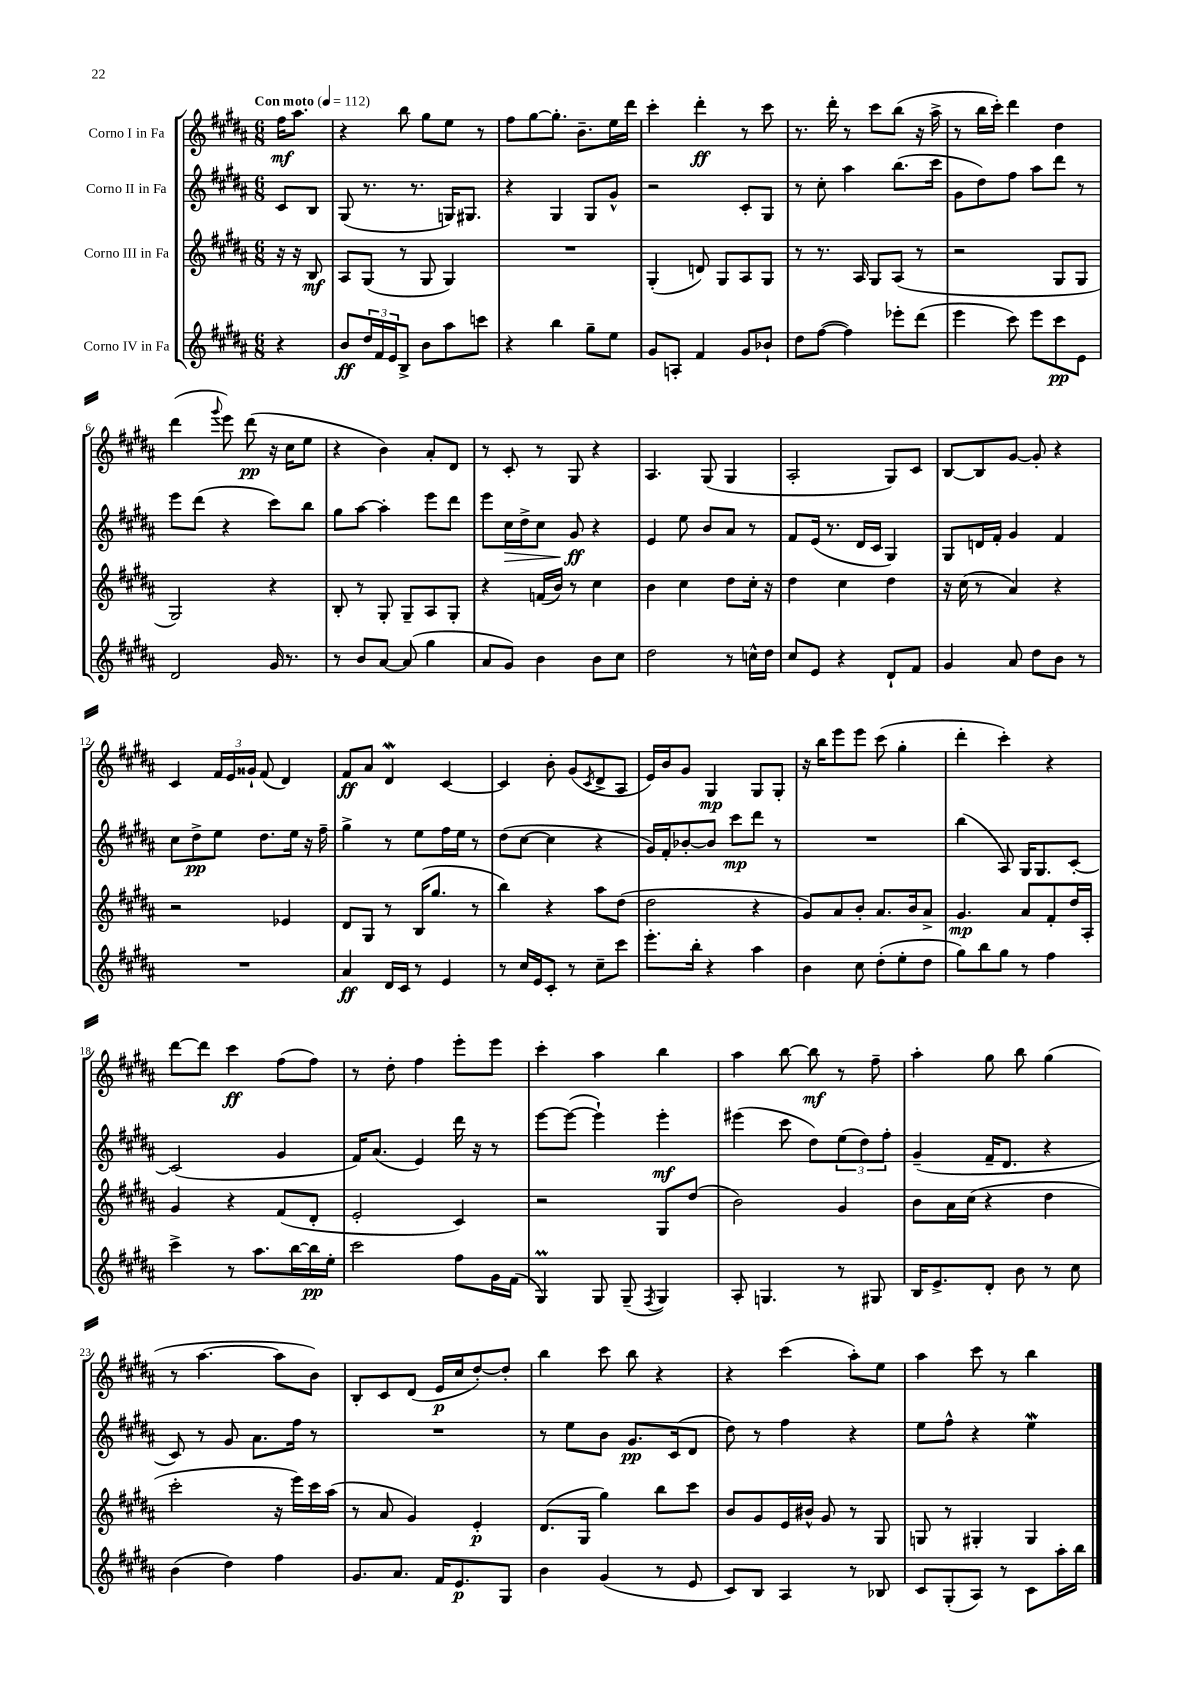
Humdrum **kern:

**kern	**kern	**kern	**kern
*staff4	*staff3	*staff2	*staff1
*clefG2	*clefG2	*clefG2	*clefG2
*k[f#c#g#d#a#]	*k[f#c#g#d#a#]	*k[f#c#g#d#a#]	*k[f#c#g#d#a#]
*M6/8	*M6/8	*M6/8	*M6/8
*MM112	*MM112	*MM112	*MM112
4r	16r	8c#	16ff#
.	16r	.	8.aa#
.	8B	8B	.
=	=	=	=
8b	8A#	(8G#	4r
24dd#	(8G#	8.r	.
24f#	.	.	.
24e	.	.	.
8B^	8r	.	8bb
.	.	8.r	.
8b	8G#	.	8gg#
8aa#	4G#)	16G)	8ee
.	.	8.G#	.
8ccc	.	.	8r
=	=	=	=
4r	2.r	4r	8ff#
.	.	.	[8gg#
4bb	.	4G#	8.gg#']
.	.	.	8.b~
8gg#~	.	8G#	.
8ee	.	8g#^^	16ee
.	.	.	16ddd#
=	=	=	=
8g#	(4G#'	2r	4ccc#'
8A'	.	.	.
4f#	8d)	.	4ddd#'
.	8G#	.	.
8g#	8A#	8c#'	8r
8b-`	8G#	8G#	8ccc#
=	=	=	=
8dd#	8r	8r	8.r
([8ff#	8.r	8cc#'	.
.	.	.	16ddd#'
4ff#])	.	4aa#	8r
.	16A#	.	.
.	8G#	.	8ccc#
8eee-'	(8A#	(8.bb	(8bb
(8ddd#	8r	.	16r
.	.	16ccc#	16aa#^
=	=	=	=
4eee	2r	8g#	8r
.	.	8dd#)	16bb
.	.	.	16ccc#')
8ccc#)	.	8ff#	4ddd#
8eee	.	8aa#	.
8ccc#	8G#	8ddd#	4dd#
8e	8G#	8r	.
=	=	=	=
2d#	2G#)	8eee	(4ddd#
.	.	(8ddd#	.
.	.	.	8qqggg#
.	.	4r	8eee)
.	.	.	(8ddd#
16g#	4r	8ccc#)	16r
8.r	.	.	16cc#
.	.	8bb	8ee
=	=	=	=
8r	8B'	8gg#	4r
8b	8r	[8aa#	.
[8a#	8G#'	4aa#']	4b)
(8a#]	8G#~	.	.
4gg#	8A#	8eee	8a#'
.	8G#'	8ddd#	8d#
=	=	=	=
8a#	4r	8eee	8r
8g#)	.	16cc#	8c#'
.	.	16dd#^	.
4b	(16f	8cc#	8r
.	16b)	.	.
.	8r	8g#	8G#
8b	4cc#	4r	4r
8cc#	.	.	.
=	=	=	=
2dd#	4b	4e	4.A#
.	4cc#	8ee	.
.	.	8b	(8G#
8r	8dd#	8a#	4G#
16cc^^	16cc#'	8r	.
16dd#	16r	.	.
=	=	=	=
8cc#	4dd#	8f#	2A#'
8e	.	(16e	.
.	.	8.r	.
4r	4cc#	.	.
.	.	16d#	.
.	.	16c#	.
8d#`	4dd#	4G#)	8G#)
8f#	.	.	8c#
=	=	=	=
4g#	16r	8G#	[8B
.	(16cc#	.	.
.	8r	16d	8B]
.	.	16f#'	.
8a#	4a#)	4g#	[8g#
8dd#	.	.	8g#']
8b	4r	4f#	4r
8r	.	.	.
=	=	=	=
2.r	2r	8cc#	4c#
.	.	8dd#^	.
.	.	8ee	24f#
.	.	.	24e
.	.	.	24g##`
.	.	8.dd#	(8f#
.	4e-	.	4d#)
.	.	16ee	.
.	.	16r	.
.	.	16ff#~	.
=	=	=	=
4a#	8d#	4gg#^	8f#
.	8G#	.	8a#
16d#	8r	8r	4d#
16c#	.	.	.
8r	(16B	8ee	.
.	8.gg#	.	.
4e	.	16ff#	[4c#
.	.	16ee	.
.	8r	8r	.
=	=	=	=
8r	4bb)	(8dd#	4c#]
16cc#	.	[8cc#	.
16e	.	.	.
8c#'	4r	4cc#]	8b'
8r	.	.	(8g#
.	.	.	8qc#
8cc#~	8aa#	4r	8d#^
8ccc#	(8dd#	.	8A#
=	=	=	=
8.eee'	2dd#	16g#)	16e)
.	.	16f#'	16b
.	.	[8b-'	8g#
16bb'	.	.	.
4r	.	8b-]	4G#
.	.	8ccc#	.
4aa#	4r	8ddd#	8G#
.	.	8r	8G#'
=	=	=	=
4b	8g#)	2.r	16r
.	.	.	16bb
.	8a#	.	8eee
8cc#	8b'	.	8eee
(8dd#'	8.a#	.	(8ccc#
8ee'	.	.	4gg#'
.	16b	.	.
8dd#	8a#^	.	.
=	=	=	=
8gg#)	4.g#	(4bb	4ddd#'
8bb	.	.	.
8gg#	.	8A#)	4ccc#')
8r	8a#	16G#	.
.	.	8.G#	.
4ff#	8f#'	.	4r
.	16dd#	[8c#'	.
.	16A#'	.	.
=	=	=	=
4ccc#^	4g#	(2c#]	[8ddd#
.	.	.	8ddd#]
8r	4r	.	4ccc#
8.aa#	.	.	.
.	(8f#	4g#	(8ff#
[16bb	.	.	.
16bb]	8d#'	.	8ff#)
16ee'	.	.	.
=	=	=	=
2ccc#	2e'	16f#)	8r
.	.	(8.a#	.
.	.	.	8dd#'
.	.	4e)	4ff#
8ff#	4c#)	16ddd#	8eee'
.	.	16r	.
16g#	.	8r	8eee
(16f#	.	.	.
=	=	=	=
4G#)	2r	[8eee	4ccc#'
.	.	(8eee_	.
8G#	.	4eee`])	4aa#
(8G#~	.	.	.
8qF#	.	.	.
4G#)	8G#	4eee'	4bb
.	(8dd#	.	.
=	=	=	=
8A#'	2b)	(4eee#	4aa#
4.G	.	.	.
.	.	8ccc#	[8bb
.	.	8dd#)	8bb]
8r	4g#	(12ee	8r
.	.	12dd#)	.
8G#	.	.	8ff#~
.	.	12ff#'	.
=	=	=	=
16B	8b	(4g#~	4aa#'
8.e^	.	.	.
.	16a#	.	.
.	(16cc#	.	.
8d#'	4r	16f#~	8gg#
.	.	8.d#	.
8b	.	.	8bb
8r	4dd#	4r	(4gg#
8cc#	.	.	.
=	=	=	=
(4b	2ccc#'	8c#)	8r
.	.	8r	[4.aa#
4dd#)	.	8g#	.
.	.	8.a#	.
4ff#	16r	.	8aa#]
.	16eee)	16ff#	.
.	16ccc#	8r	8b)
.	(16aa#	.	.
=	=	=	=
8.g#	8r	2.r	8B'
.	8a#	.	8c#
8.a#	.	.	.
.	4g#)	.	(8d#
16f#	.	.	16e
8.e	.	.	16cc#
.	4e'	.	[8dd#')
8G#	.	.	8dd#']
=	=	=	=
4b	(8.d#	8r	4bb
.	.	8ee	.
.	16G#	.	.
(4g#	4gg#)	8b	8ccc#
.	.	8.g#	8bb
8r	8bb	.	4r
.	.	(16c#	.
8e	8ccc#	8d#	.
=	=	=	=
8c#)	8b	8dd#)	4r
8B	8g#	8r	.
4A#	16e	4ff#	(4ccc#
.	16b#^^	.	.
.	8g#	.	.
8r	8r	4r	8aa#')
8B-	8G#	.	8ee
=	=	=	=
8c#	8G	8ee	4aa#
(8G#'	8r	8ff#^^	.
8A#)	4G#'	4r	8ccc#
8r	.	.	8r
8c#	4G#	4ee	4bb
16aa#'	.	.	.
16bb	.	.	.
==	==	==	==
*-	*-	*-	*-
